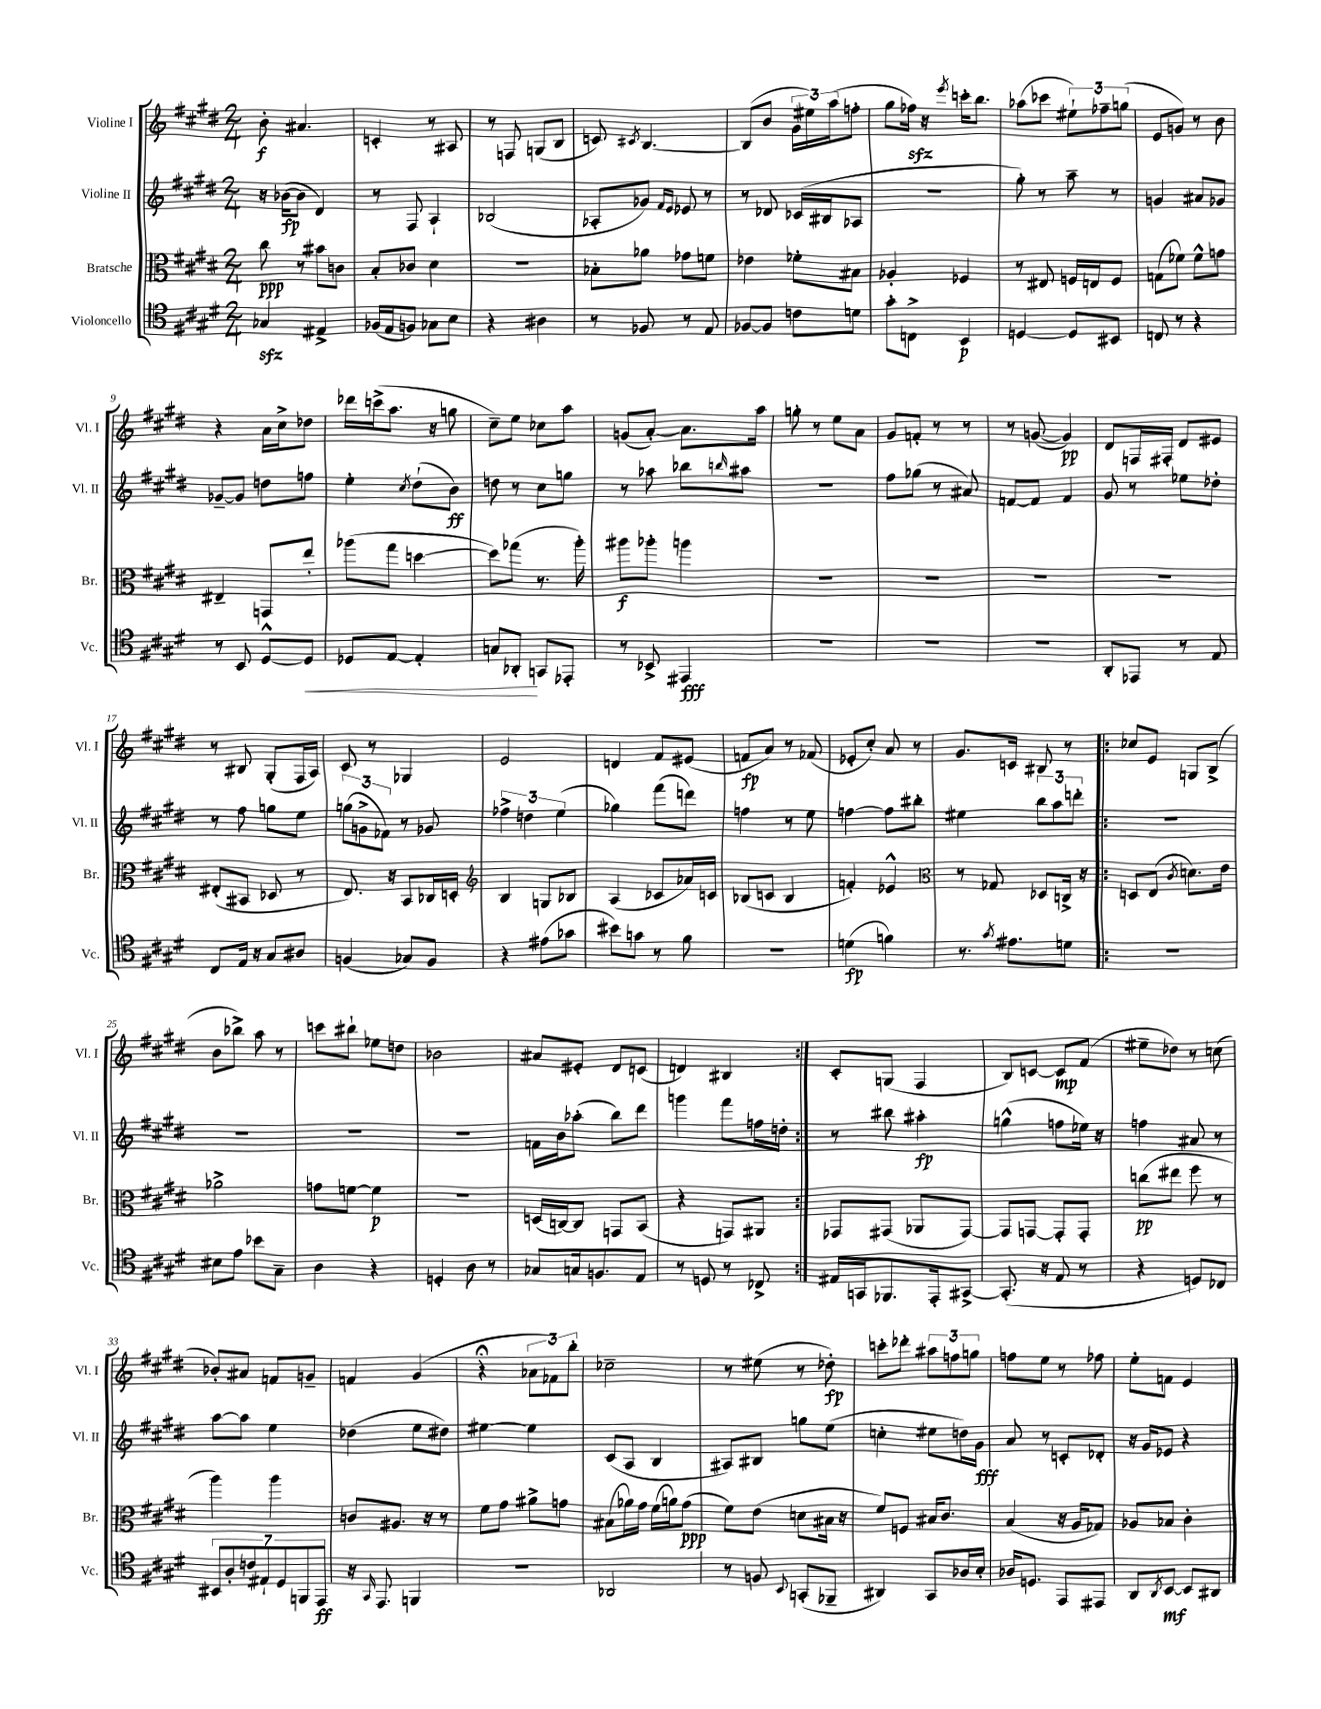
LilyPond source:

<<
\new StaffGroup <<
\new Staff = "s0" \with { instrumentName = "Violine I" shortInstrumentName = "Vl. I" } {
    \clef treble \key e \major \numericTimeSignature \time 2/4
    b'8-.\f ais'4. |
    c'4-. r8 ais8 |
    r8 f8 g8( b8 |
    c'8) \acciaccatura { cis'8 } b4.~ |
    b8( b'8 \tuplet 3/2 { gis'16 eis''16) a''16( } f''8-. |
    gis''8 fes''16\sfz) r16 \acciaccatura { e'''8 } c'''16-. b''8. |
    aes''8( ces'''8 \tuplet 3/2 { eis''8-!) fes''8-- g''8( } |
    e'8 g'8) r8 b'8 |
    r4 a'16 cis''16-> des''8 |
    des'''16 c'''16->( a''8. r16 g''8 |
    cis''8--) e''8 ces''8 a''8 |
    g'8( a'8~-.) a'8. a''16 |
    g''8-. r8 e''8 a'8 |
    gis'8 f'8-. r8 r8 |
    r8 g'8~( g'4\pp) |
    dis'8 f16 fis16-. dis'8 eis'8 |
    r8 bis8 gis8-.( fis16 a16) |
    cis'8 r8 ges4 |
    e'2 |
    d'4 fis'8 eis'8( |
    f'8\fp a'8) r8 fes'8( |
    ees'8-. cis''8-.) a'8 r8 |
    gis'8. c'16 bis8 r8 |
    \repeat volta 2 { ces''8 e'8 g8 b8->( |
    b'8 bes''8->) a''8 r8 |
    c'''8 bis''8-! ees''8 d''8 |
    bes'2 |
    ais'8 eis'8-. dis'8 c'8( |
    d'4) bis4 | }
    cis'8-. g8( fis4 |
    b8) c'8~ c'8\mp fis'8( |
    eis''8-- des''8) r8 c''8( |
    bes'8-.) ais'8 f'8 g'8-- |
    f'4 gis'4( |
    r4\fermata \tuplet 3/2 { aes'8 fes'8) b''8-. } |
    ces''2-- |
    r8 eis''8( r8 des''8-.\fp) |
    c'''8-. des'''8-. \tuplet 3/2 { ais''8 f''8 g''8 } |
    f''8 e''8 r8 fes''8 |
    e''8-. f'8 e'4 \bar "|." |
}
\new Staff = "s1" \with { instrumentName = "Violine II" shortInstrumentName = "Vl. II" } {
    \clef treble \key e \major \numericTimeSignature \time 2/4
    r16 bes'16~\fp( bes'8 dis'4) |
    r8 fis8 a4-! |
    bes2( |
    aes8-. ges'8) \grace { fis'16 e'16 } ees'8 r8 |
    r8 des'8 ces'16( bis16 aes8 |
    r2 |
    gis''8-.) r8 a''8-- r8 |
    g'4 ais'8 ges'8 |
    ges'8~-- ges'8 d''8 f''8 |
    e''4-. \acciaccatura { cis''8 } dis''8-!( b'8\ff) |
    d''8 r8 cis''8 g''8 |
    r8 aes''8 bes''8 \grace { b''16 } ais''8 |
    r2 |
    fis''8 ges''8( r8 ais'8) |
    f'8~ f'8 f'4 |
    gis'8 r8 ees''8 des''8-. |
    r8 fis''8 g''8 e''8 |
    \tuplet 3/2 { g''8( g'8-> fes'8) } r8 ges'8 |
    \tuplet 3/2 { fes''4-> d''4 e''4( } |
    ges''4) fis'''8( d'''8) |
    f''4 r8 e''8 |
    f''4~ f''8 bis''8-. |
    eis''4 \tuplet 3/2 { b''8 a''8 d'''8-. } |
    \repeat volta 2 { R2 |
    R2 |
    R2 |
    R2 |
    f'16 b'16 aes''8-.( b''8) dis'''8 |
    g'''4 fis'''8 f''16 d''16-. | }
    r8 bis''8 ais''4-.\fp |
    g''4-^( f''8 ees''16) r16 |
    f''4 ais'8 r8 |
    a''8~ a''8 e''4 |
    des''4( e''8 dis''8) |
    eis''4~ eis''4 |
    cis'8( a8 b4 |
    ais8) bis8 g''8 e''8( |
    c''4-. eis''8 d''16) gis'16\fff |
    a'8 r8 c'8-. des'8-. |
    r16 gis'16 ees'8 r4 \bar "|." |
}
\new Staff = "s2" \with { instrumentName = "Bratsche" shortInstrumentName = "Br." } {
    \clef alto \key e \major \numericTimeSignature \time 2/4
    cis''8\ppp r8 bis'8 c'8 |
    b8-. ces'8 dis'4 |
    r2 |
    bes8-. aes'8 ges'8 f'8 |
    ees'4 fes'8-. bis8 |
    aes4-. fes4 |
    r8 eis8 f16 e16 f8 |
    g8( fes'8) fes'8-^ g'8 |
    eis4-- g,8 e''8-. |
    aes''8( gis''8 d''4~ |
    d''8) ges''8( r8. a''16-.) |
    ais''8\f aes''8-. a''4 |
    R2 |
    R2 |
    R2 |
    R2 |
    eis8-.( bis,8 des8 r8 |
    e8.) r16 b,8 ces16 d16-. |
    \clef treble b4 g8 bes8 |
    a4( ces'8 aes'16) c'16 |
    bes8( c'8 bes4 |
    f'4-.) ees'4-^ |
    \clef alto r8 ges8 des8 c16-> r16 |
    \repeat volta 2 { d8 e8( \acciaccatura { cis'8 } d'8.) e'16 |
    aes'2-> |
    g'8 f'8~ f'4\p |
    R2 |
    d16( c16~) c8 g,8 b,8( |
    r4 g,8) ais,8 | }
    ges,8 gis,8( aes,8 gis,8~) |
    gis,8 g,8~ g,8-. g,8-. |
    c''8\pp( eis''8 fis''8 r8 |
    a''4) a''4 |
    c'8 ais8. r16 r8 |
    fis'8 gis'8 ais'8-> g'8 |
    bis8( aes'16) gis'16 fis'16( a'16) gis'8\ppp( |
    fis'8) e'8( d'8 bis16 r16 |
    fis'8) f8 bis16 cis'8. |
    b4( r16 a16 ges8) |
    aes8 bes8 cis'4-. \bar "|." |
}
\new Staff = "s3" \with { instrumentName = "Violoncello" shortInstrumentName = "Vc." } {
    \clef tenor \key e \major \numericTimeSignature \time 2/4
    ges4\sfz eis4-> |
    fes16( e16 f8) ges8 b8 |
    r4 ais4 |
    r8 fes8 r8 e8 |
    fes8~ fes8 c'8 d'8 |
    gis'8-. c8-> b,4\p |
    d4~ d8 bis,8 |
    c8 r8 r4 |
    r8 b,8 dis8~-^ dis8\< |
    des8 e8~ e4-. |
    g8 aes,8-.\! g,8 ees,8-. |
    r8 bes,8-> eis,4\fff |
    R2 |
    R2 |
    R2 |
    a,8-. ees,8 r8 e8 |
    cis8 e16 r16 gis8 ais8 |
    f4( ges8) f8 |
    r4 eis'8( ges'8 |
    bis'8) g'8 r8 fis'8 |
    R2 |
    d'4\fp( f'4) |
    r8. \acciaccatura { gis'8 } eis'8. d'8 |
    \repeat volta 2 { R2 |
    bis8 e'8 bes'8 gis8-- |
    a4 r4 |
    d4-. a8 r8 |
    ges8 g16 f8. e8 |
    r8 d8 r8 ces8-> | }
    eis16 g,16 fes,8. e,16-. gis,8~-> |
    gis,8.-.( r16 e8 r8 |
    r4 d8) ces8 |
    \tuplet 7/4 { bis,8 a8-. c'8 eis8-! dis8 f,8 e,8\ff } |
    r16 \grace { gis,16 } e,8. f,4 |
    R2 |
    aes,2 |
    r8 f8 \appoggiatura { b,8 } g,8-.( fes,8-- |
    ais,4) gis,8 aes16 b16-. |
    aes16 d8. e,8 eis,8 |
    a,8 \acciaccatura { a,8 } b,8~\mf b,8 ais,8 \bar "|." |
}
>>
>>
